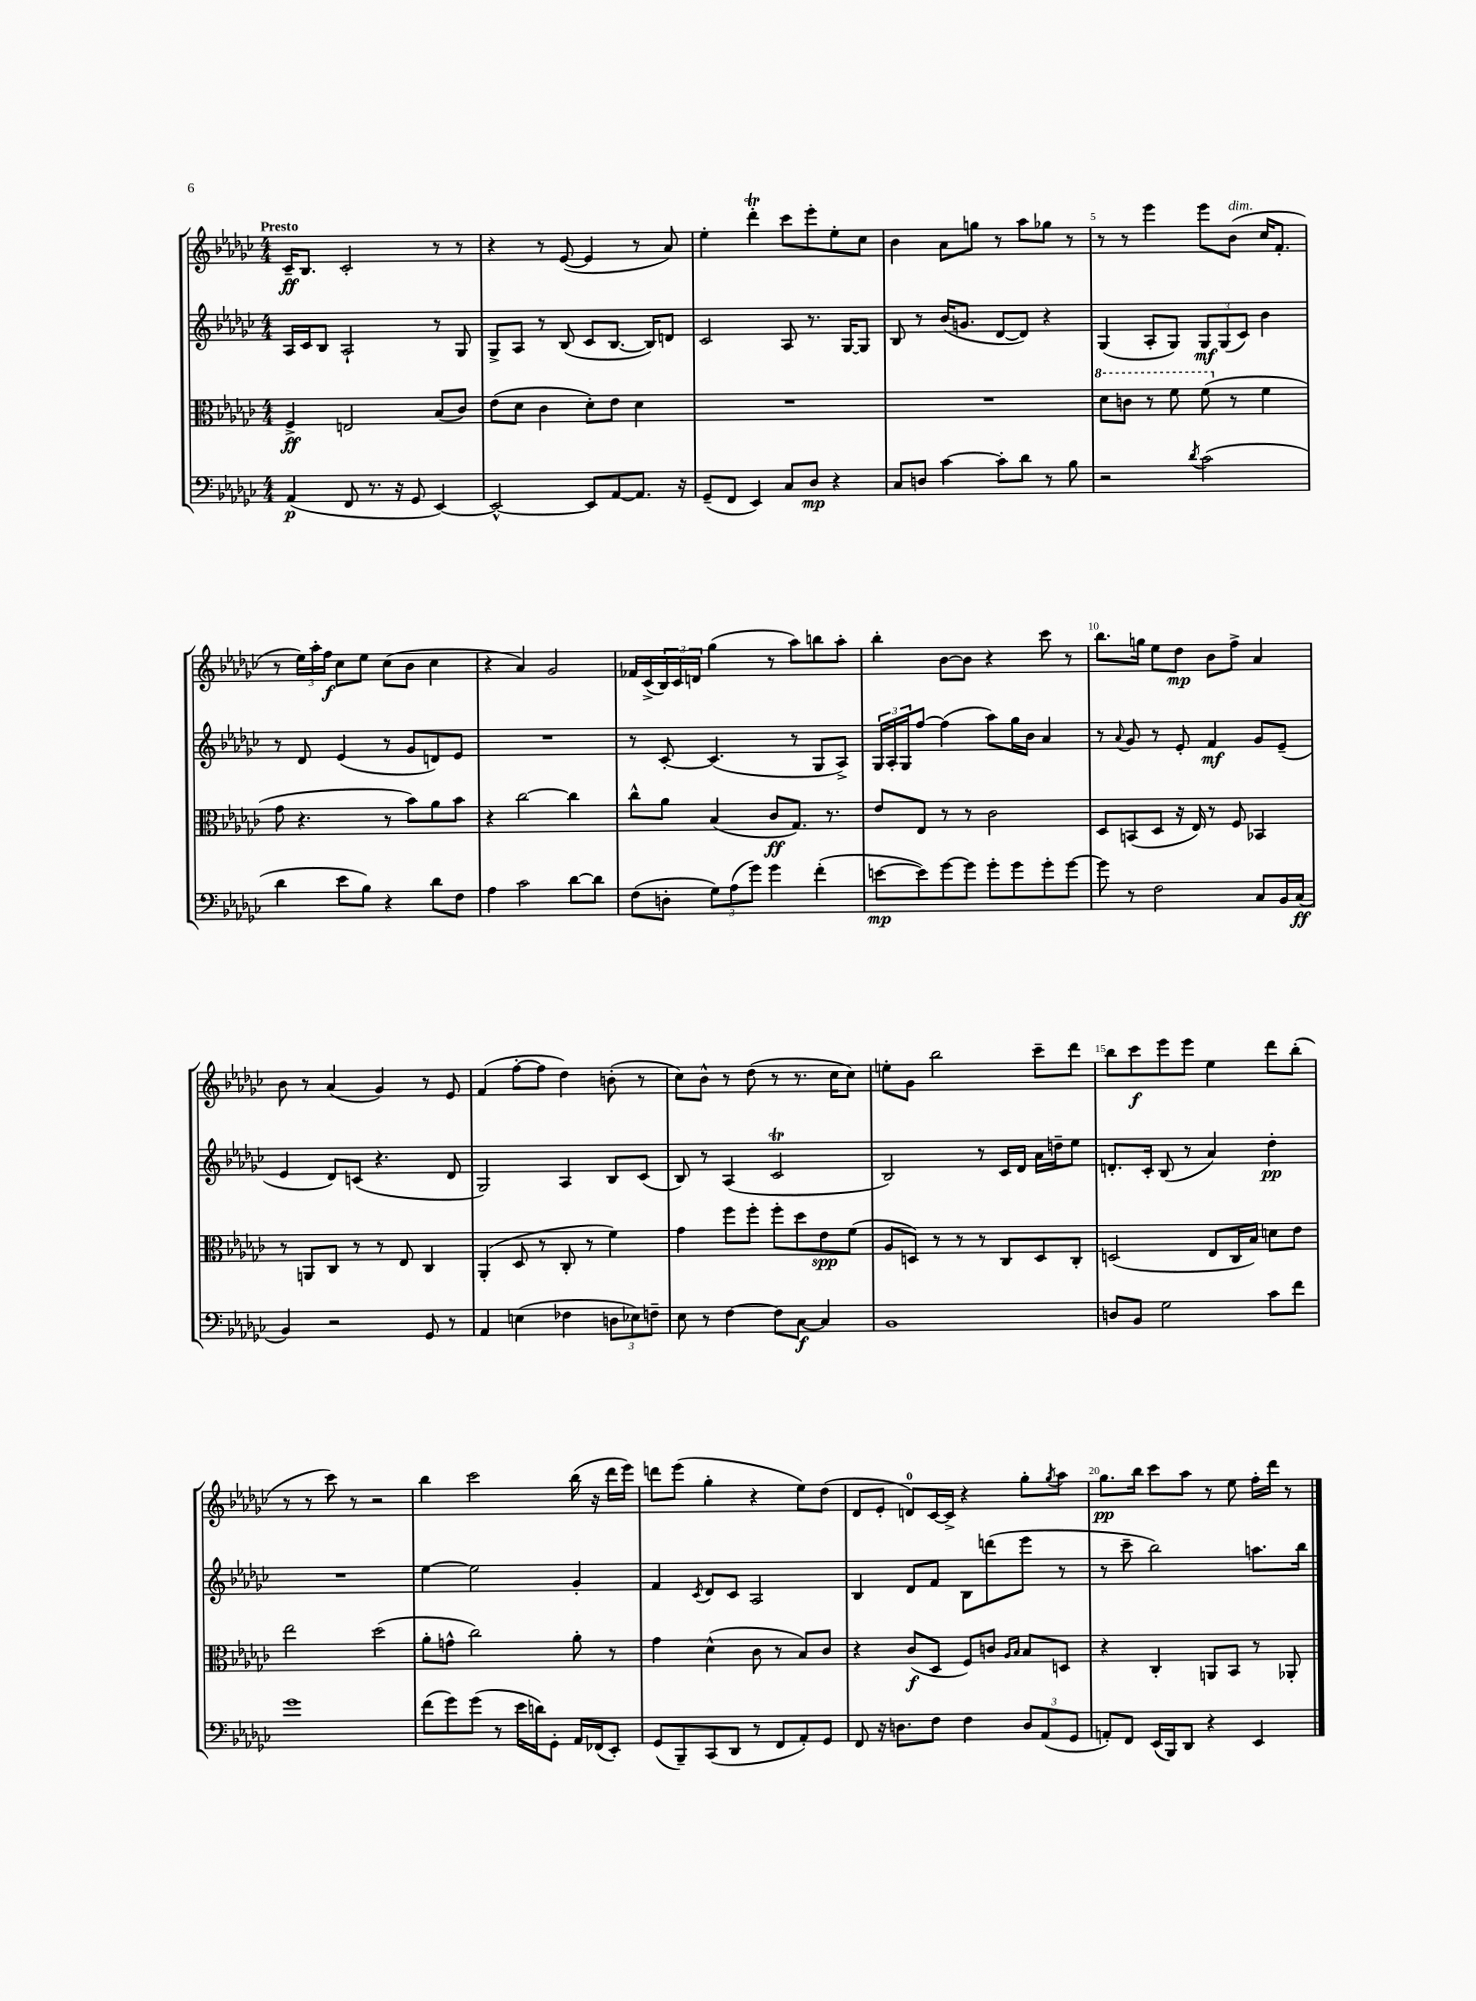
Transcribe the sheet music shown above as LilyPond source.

<<
\new StaffGroup <<
\new Staff = "s0" {
    \clef treble \key ges \major \numericTimeSignature \time 4/4 \tempo "Presto"
    ces'16--\ff bes8. ces'2-. r8 r8 |
    r4 r8 ees'8~( ees'4 r8 aes'8) |
    ees''4-. des'''4-.\trill ces'''8 ees'''8-. ees''8-. ces''8 |
    bes'4 aes'8 g''8 r8 aes''8 ges''8 r8 |
    r8 r8 ees'''4 ees'''8 bes'8^\markup { \italic "dim." }( ces''16 f'8.-. |
    r8 \tuplet 3/2 { ees''16) aes''16-. f''16\f } ces''8 ees''8 ces''8( bes'8 ces''4 |
    r4 aes'4) ges'2 |
    fes'16 ces'16->( \tuplet 3/2 { bes16) ces'16 d'16 } ges''4( r8 aes''8) b''8 aes''8-. |
    bes''4-. bes'8~ bes'8 r4 ces'''8 r8 |
    bes''8. g''16 ees''8 des''8\mp bes'8 f''8-> aes'4 |
    bes'8 r8 aes'4( ges'4) r8 ees'8 |
    f'4( f''8~-. f''8 des''4) b'8-.( r8 |
    ces''8) bes'8-^ r8 des''8( r8 r8. ces''16 ces''8) |
    e''8-. ges'8 bes''2 ces'''8-- des'''8 |
    bes''8 ces'''8\f ees'''8 ees'''8 ees''4 des'''8 bes''8-.( |
    r8 r8 ces'''8) r8 r2 |
    bes''4 ces'''2 bes''16( r16 des'''16 ees'''16) |
    d'''8 ees'''8( ges''4-. r4 ees''8) des''8( |
    des'8 ees'8-. d'8-0) ces'16~ ces'16-> r4 ges''8-. \acciaccatura { ges''8 } aes''8 |
    ges''8.\pp bes''16 ces'''8 aes''8 r8 ees''8 f''16-. des'''16 r8 \bar "|." |
}
\new Staff = "s1" {
    \clef treble \key ges \major \numericTimeSignature \time 4/4
    aes16 ces'16 bes8 aes2-! r8 ges8 |
    ges8-> aes8 r8 bes8( ces'8 bes8.~ bes16) d'8 |
    ces'2 aes8 r8. ges16~ ges8 |
    bes8 r8 bes'16( g'8. des'8~ des'8) r4 |
    ges4( aes8-. ges8) \tuplet 3/2 { ges8\mf ges8( ces'8) } bes'4 |
    r8 des'8 ees'4( r8 ges'8 d'8) ees'8 |
    R1 |
    r8 ces'8~-. ces'4.( r8 ges8 aes8->) |
    \tuplet 3/2 { ges16 aes16-. ges16 } f''8~ f''4( aes''8) ges''16 bes'16 aes'4 |
    r8 \appoggiatura { aes'8 } ges'8 r8 ees'8-. f'4\mf ges'8 ees'8--( |
    ees'4 des'8) c'8( r4. des'8 |
    ges2) aes4 bes8 ces'8( |
    bes8) r8 aes4( ces'2\trill |
    bes2) r8 ces'16 des'16 aes'16 d''16-- ees''8 |
    d'8.-. ces'16-. bes8( r8 aes'4) des''4-.\pp |
    R1 |
    ees''4~ ees''2 ges'4-. |
    f'4 \acciaccatura { ces'8 } des'8 ces'8 aes2 |
    bes4 des'8 f'8 bes8 d'''8( ees'''8 r8 |
    r8 ces'''8-- bes''2) a''8. bes''16 \bar "|." |
}
\new Staff = "s2" {
    \clef alto \key ges \major \numericTimeSignature \time 4/4
    f4->\ff e2 bes8( ces'8) |
    ees'8( des'8 ces'4 des'8-.) ees'8 des'4 |
    R1 |
    R1 |
    \ottava #1 des''8 c''8 r8 f''8 f''8( \ottava #0 r8 f'4 |
    ges'8 r4. r8 bes'8) aes'8 bes'8 |
    r4 ces''2~ ces''4 |
    ces''8-^ aes'8 bes4( ces'8\ff ges8.) r8. |
    ees'8 ees8 r8 r8 ces'2 |
    des8 b,8( des8 r16 ees16) r8 f8 bes,4 |
    r8 a,8 ces8 r8 r8 ees8 ces4 |
    aes,4-.( des8 r8 ces8-. r8 f'4) |
    ges'4 f''8 f''8-. f''8-. des''8 ees'8\spp f'8( |
    aes8 d8) r8 r8 r8 ces8 d8 ces8-. |
    d2( ees8 ces16 bes16) d'8 ees'8 |
    ees''2 des''2( |
    aes'8-. g'8-^ ces''2) aes'8-. r8 |
    ges'4 des'4-^( ces'8 r8 bes8) ces'8 |
    r4 ces'8\f( des8 f8) c'8 \grace { aes16 bes16 } bes8 d8 |
    r4 ces4-. a,8 bes,8 r8 aes,8-. \bar "|." |
}
\new Staff = "s3" {
    \clef bass \key ges \major \numericTimeSignature \time 4/4
    aes,4\p( f,8 r8. r16 ges,8 ees,4~) |
    ees,2~-^ ees,8 aes,8~ aes,8. r16 |
    ges,8--( f,8 ees,4) ces8 des8\mp r4 |
    ces8 d8 ces'4~ ces'8-. des'8 r8 bes8 |
    r2 \acciaccatura { des'8 } ces'2( |
    des'4 ees'8 bes8) r4 des'8 f8 |
    aes4 ces'2 des'8~ des'8 |
    f8( d8-. \tuplet 3/2 { ges8) aes8( ges'8) } ges'4 f'4-.( |
    e'8~\mp e'8) ges'8~ ges'8 ges'8-. ges'8 ges'8-. ges'8~ |
    ges'8 r8 f2 ces8 bes,16 ces16\ff( |
    bes,4) r2 ges,8 r8 |
    aes,4 e4( fes4 \tuplet 3/2 { d8 ees8) f8-- } |
    ees8 r8 f4~ f8 ces8~\f ces4 |
    bes,1 |
    d8 bes,8 ges2 ces'8 f'8 |
    ges'1 |
    f'8( ges'8) ges'8( r8 ees'16 d'16) ges,8-. aes,16 fes,16( ees,8-.) |
    ges,8( bes,,8--) ces,8( des,8 r8 f,8 aes,8-.) ges,8 |
    f,8 r16 d8. f8 f4 \tuplet 3/2 { d8 aes,8( ges,8 } |
    a,8-.) f,8 ees,16( bes,,16) des,8 r4 ees,4 \bar "|." |
}
>>
>>
\layout { \context { \Score \override BarNumber.break-visibility = ##(#f #t #t) barNumberVisibility = #(every-nth-bar-number-visible 5) } }
